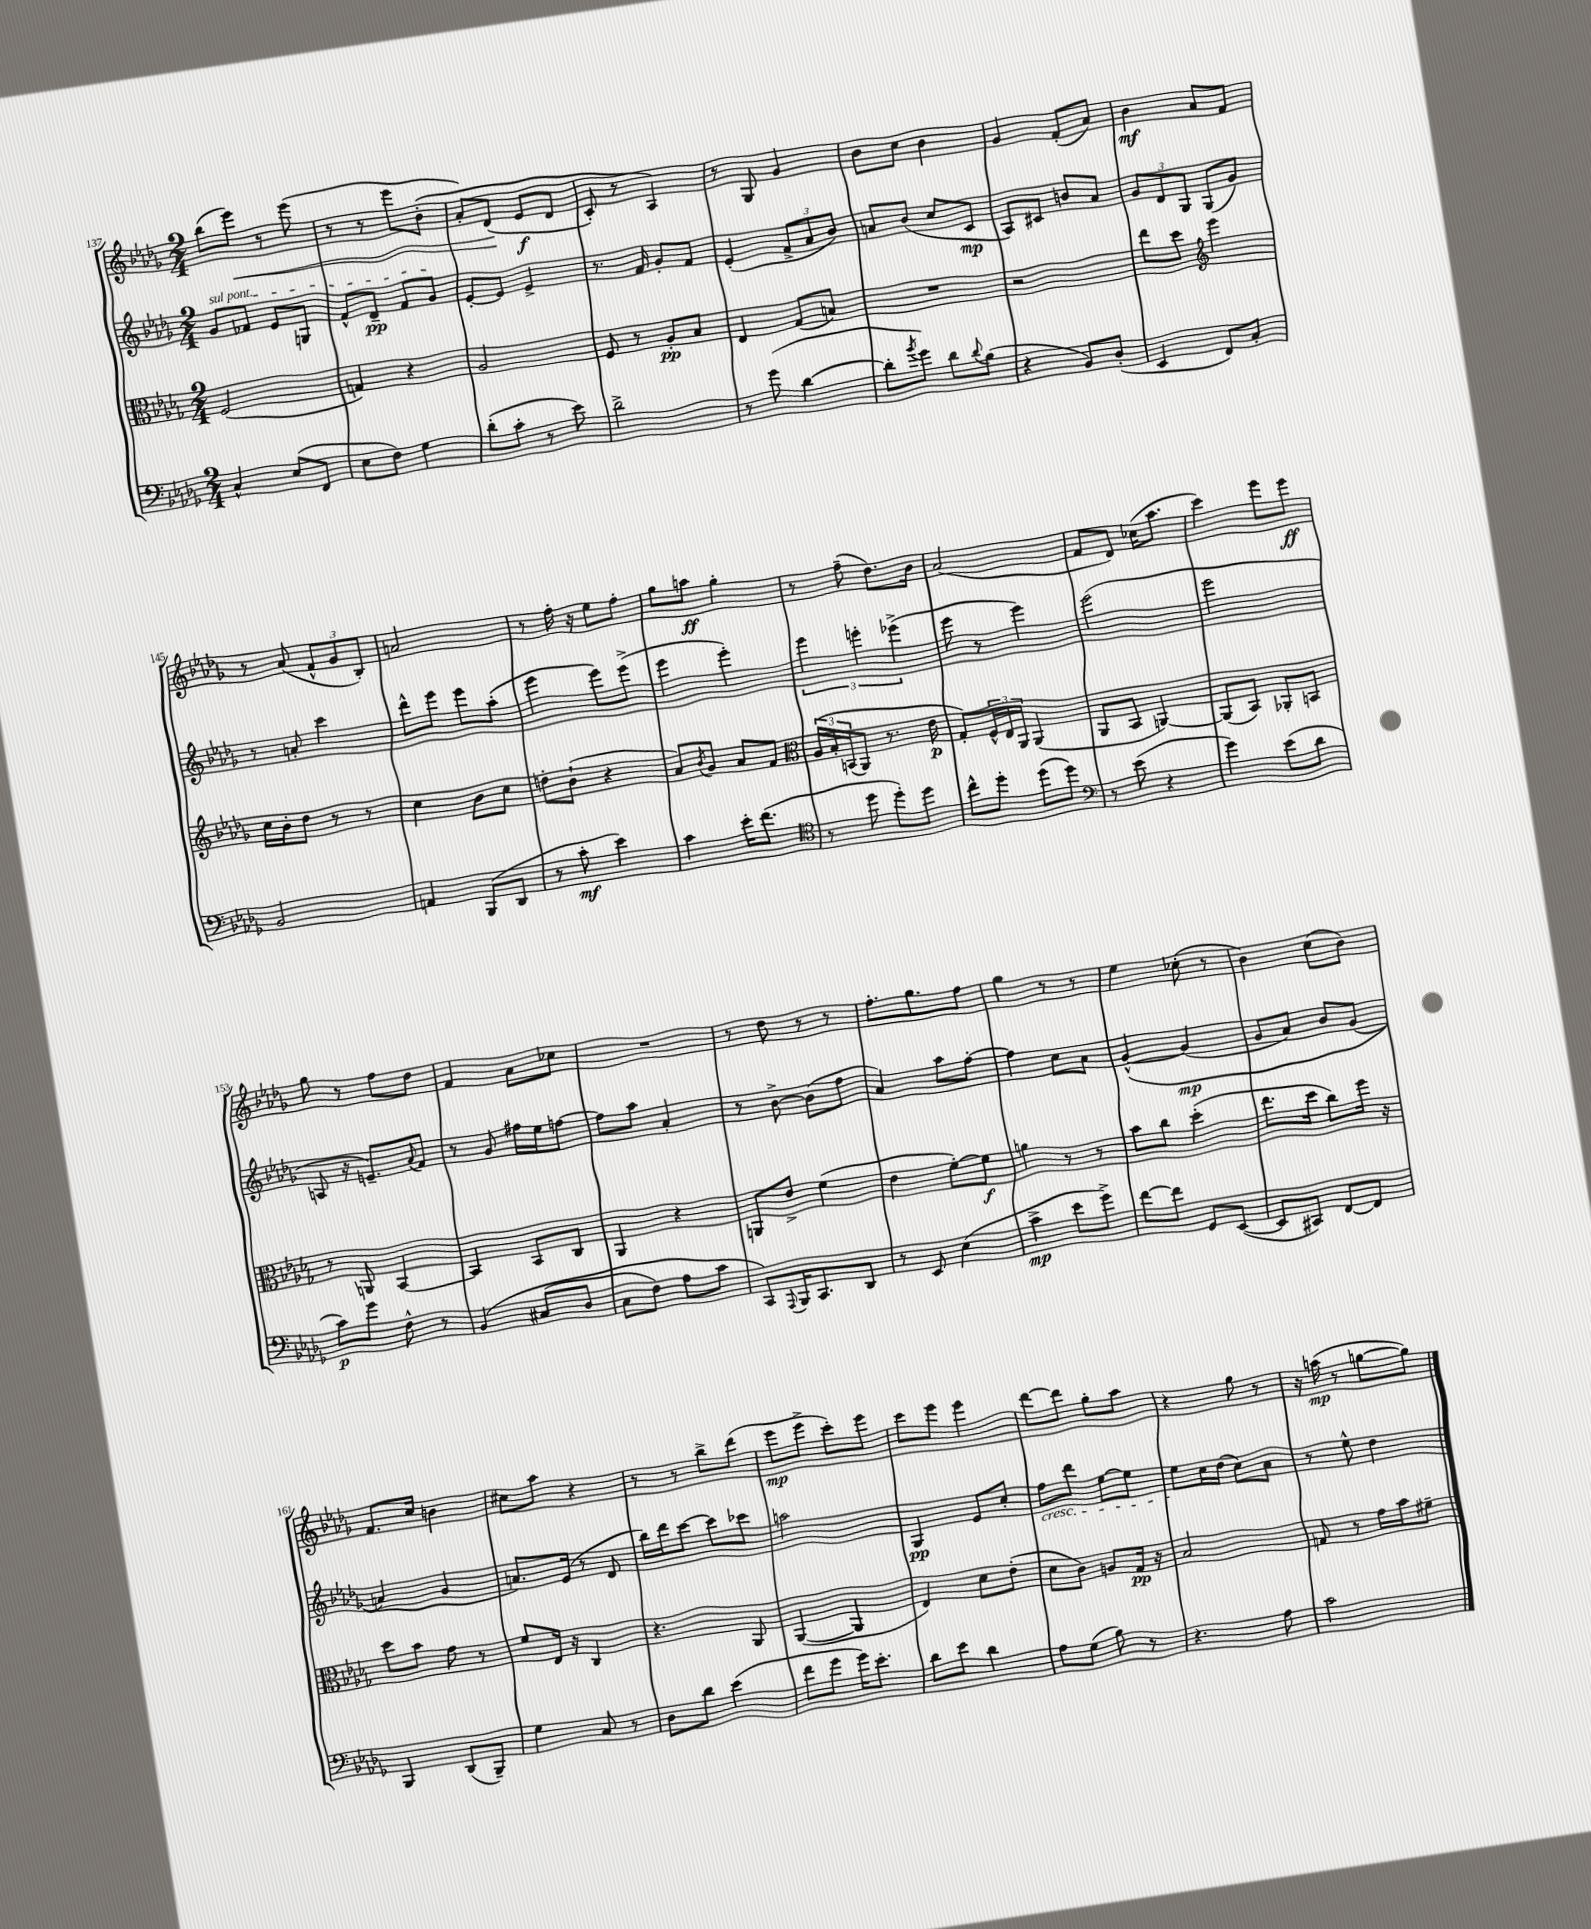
<<
\new StaffGroup <<
\new Staff = "s0" {
    \clef treble \key des \major \numericTimeSignature \time 2/4
    bes''8( ees'''8\<) r8 ees'''8( |
    r8 r8 ees'''8 bes'8-.\( |
    aes'8-.) des'8\!( ees'8\f des'8 |
    c'8-.) r8 aes4\) |
    r8 ges8 ges'4 |
    bes'8 c''8 bes'4 |
    ges'4 f'8-.( aes'8) |
    bes'4\mf aes'8 f'8 |
    r8 aes'8( \tuplet 3/2 { f'8-^ ges'8 bes8-.) } |
    a'2 |
    r8 f''16-. r16 ees''8 f''8-. |
    ges''8 a''8\ff ges''4-. |
    r8 f''8--( des''8.) bes'16 |
    aes'2( |
    f'8 des'8) ces''16( aes''8. |
    c'''4) ees'''8 ees'''8\ff |
    ges''8 r8 f''8 des''8 |
    f'4 aes'8 ces''8 |
    R2 |
    r8 des''8 r8 r8 |
    f''8.-. ges''8. f''8 |
    ges''4 r8 r8 |
    ees''4 ces''8-.( r8 |
    bes'4) c''8( bes'8) |
    f'8. c''16 b'4 |
    cis''8 aes''8 r4 |
    r8 r8 bes''8-> des'''8( |
    ees'''8\mp ees'''8-> c'''8-.) ees'''8 |
    c'''8 ees'''8 ees'''4 |
    des'''8~ des'''8 ges''8-. aes''8 |
    r4 ges''8 r8 |
    r16 a''16\mp( r8 g''8~ g''8) \bar "|." |
}
\new Staff = "s1" {
    \clef treble \key des \major \numericTimeSignature \time 2/4
    \once \override TextSpanner.bound-details.left.text = \markup { \italic "sul pont." } ges'8\startTextSpan fes'8 ees'8 g8 |
    f'8-^ des'8--\pp f'8 ges'8\stopTextSpan |
    ees'8~-. ees'8 ees'4-> |
    r8. f'16 ges'8-. f'8 |
    ees'4-.( \tuplet 3/2 { f'8-> aes'8 bes'8) } |
    a'8 bes'8( c''8 c'8\mp |
    aes8) cis'8 b'8 aes'8 |
    \tuplet 3/2 { ges'8 des'8 ges8 } ges8( ges'8) |
    r8 a'8-. c'''4 |
    des'''8-^ ees'''8 ees'''8 aes''8-.( |
    ees'''4 ees'''8) ees'''8->( |
    ees'''4 ees'''4-.) |
    \tuplet 3/2 { ees'''4 e'''4-. ees'''4->( } |
    ees'''8 r8 ees'''4) |
    ees'''2( |
    ees'''2 |
    a8 r16 e'8.--) \appoggiatura { aes'8 } f'8 |
    r8 ges'8 fis''16 ees''16 f''8~ |
    f''8 aes''8 aes'4-. |
    r8 bes'8~-> bes'8( f''8 |
    aes'4) aes''8 f''8~-. |
    f''4 c''8 aes'8 |
    ges'4~-^\( ges'4\mp( |
    ges'8 aes'8) bes'8 ges'8( |
    a'4\) ges'4 |
    a'8.) ees'16( r8 des'8 |
    bes''16) des'''16 c'''8~ c'''8 ces'''8 |
    a''2 |
    ges4\pp ees'8 c''8-. |
    f''8\cresc des'''8 ees''8~ ees''8 |
    ees''8\! c''16 des''16( c''8) aes'8 |
    r8 ees''8-^ des''4 \bar "|." |
}
\new Staff = "s2" {
    \clef alto \key des \major \numericTimeSignature \time 2/4
    f2( |
    g4) r4 |
    aes2 |
    f8 r8 aes8-.\pp bes8 |
    ees4 ges8( b8) |
    R2 |
    r2 |
    ees''8 des''8 \clef treble ees'''4 |
    c''16 bes'16-. des''8 r8 r8 |
    c''4 bes'8 c''8 |
    d''8-. bes'8-!( r4 |
    aes'8) \acciaccatura { bes'8 } ges'8 aes'8 f'8 |
    \clef alto \tuplet 3/2 { aes16\( bes16-. b,16( } aes,8) r8. ees'16\p |
    ges8-.\) \tuplet 3/2 { f16-^ ees16 aes,16 } aes,4( |
    aes,8 bes,8 a,4~) |
    a,8( bes,8) aes,8-. b,8 |
    r8 a,8 bes,4~ |
    bes,4 bes,8 c8 |
    aes,4 r4 |
    a,8 ees'8-> f'4( |
    ees'4 f'8~-.) f'8\f |
    a'4 r8 r8 |
    bes'8 c''8 des''4-.( |
    ees''8. des''16 c''8) f''16 r16 |
    des''8 bes'8 ges'8 r8 |
    f'8 ees16 r16 c4 |
    r4. aes,8 |
    aes,4~( aes,4 |
    ees4) des'8 ees'8-.( |
    des'8 c'8) a8 ges16\pp r16 |
    bes2 |
    g8 r8 ges'16 bes'16 fis'8-- \bar "|." |
}
\new Staff = "s3" {
    \clef bass \key des \major \numericTimeSignature \time 2/4
    c4-^ ees8( f,8 |
    ees8 f8) ges4 |
    des'8-.( c'8-. r8 ees'8) |
    des'2-> |
    r8 ges'8( des'4~ |
    des'8-. \acciaccatura { bes'8 } ges'8) des'8 \appoggiatura { des'8 } bes8( |
    r4 bes,8) des8-.( |
    ees,4 f,8) c8-. |
    bes,2 |
    a,4 bes,,8( des,8 |
    r8 c'8-.\mf ees'4) |
    c'4 ees'16-. f'8.( |
    \clef tenor r8 des''8 des''8-.) des''8 |
    c''8-^ des''8-. des''8( des''8) |
    \clef bass r8 ees'8( r4 |
    ges'4) ees'8( des'8 |
    c'8\p) ges'8 f8-^ r8 |
    bes,4\( cis8( des8 |
    c8 f8) aes8 c'8 |
    c,8\) \appoggiatura { aes,,8 } bes,,16 c,8. des,8 |
    r8 ees,8 ees4( |
    c'4->\mp ees'8 ges'8->) |
    f'8~ f'8 ges,8 ees,8~( |
    ees,8 cis,8) f,8~ f,8 |
    bes,,4 des,8( bes,,8--) |
    ges4 c8 r8 |
    des8 des'8 ees'4( |
    f'8 ges'8 ges'16) ees'8.-. |
    des'8 ees'8 des'4 |
    aes8 ges8( bes8) r8 |
    r4. aes8 |
    c'2 \bar "|." |
}
>>
>>
\layout { \context { \Score currentBarNumber = #137 } }
